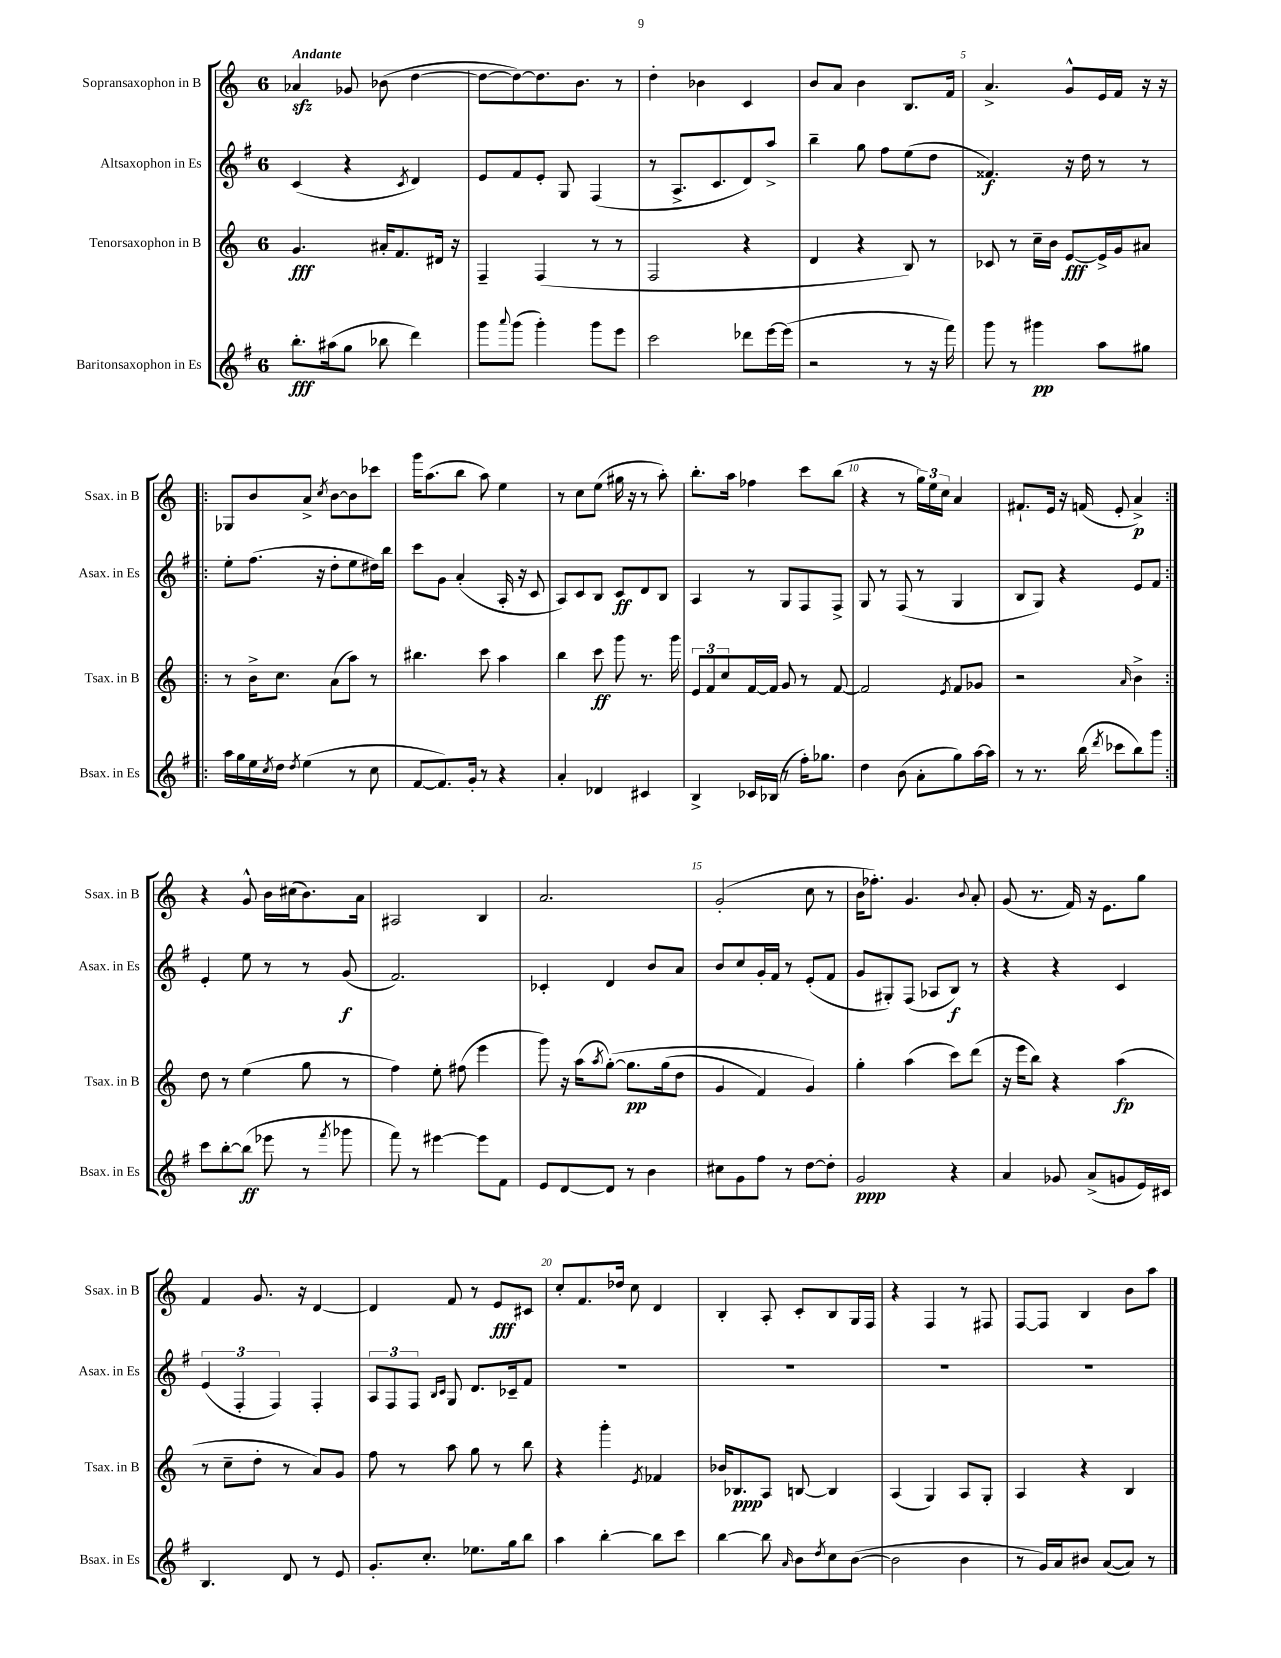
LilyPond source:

<<
\new StaffGroup <<
\new Staff = "s0" \with { instrumentName = "Sopransaxophon in B" shortInstrumentName = "Ssax. in B" } {
    \clef treble \key c \major \once \override Staff.TimeSignature.style = #'single-digit \time 6/8 \tempo "Andante"
    aes'4\sfz ges'8 bes'8( d''4~ |
    d''8~ d''8~) d''8. b'8. r8 |
    d''4-. bes'4 c'4 |
    b'8 a'8 b'4 b8. f'16 |
    a'4.-> g'8-^ e'16 f'16 r16 r16 |
    \repeat volta 2 { ges8 b'8 a'8-> \acciaccatura { c''8 } b'8~ b'8 ces'''8 |
    g'''16 a''8.( b''8 a''8) e''4 |
    r8 c''8 e''8( gis''16 r16 r8 a''8-.) |
    b''8.-. a''16 fes''4 c'''8 b''8( |
    r4 r8 \tuplet 3/2 { g''16) e''16 c''16 } a'4 |
    fis'8.-! e'16 r16 f'16( e'8-. a'4->\p) | }
    r4 g'8-^ b'16 cis''16( b'8.) a'16 |
    ais2 b4 |
    a'2. |
    g'2-.( c''8 r8 |
    b'16 fes''8.-.) g'4. \appoggiatura { b'8 } a'8-. |
    g'8( r8. f'16) r16 e'8. g''8 |
    f'4 g'8. r16 d'4~ |
    d'4 f'8 r8 e'8\fff cis'8 |
    c''8-. f'8. des''16 c''8 d'4 |
    b4-. a8-. c'8-. b8 g16 f16 |
    r4 f4 r8 fis8 |
    f8~ f8 b4 b'8 a''8 \bar "|." |
}
\new Staff = "s1" \with { instrumentName = "Altsaxophon in Es" shortInstrumentName = "Asax. in Es" } {
    \clef treble \key g \major \once \override Staff.TimeSignature.style = #'single-digit \time 6/8
    c'4( r4 \acciaccatura { c'8 } d'4) |
    e'8 fis'8 e'8-. g8 fis4( |
    r8 a8.-> c'8. d'8) a''8-> |
    b''4-- g''8 fis''8 e''8( d''8 |
    fisis'4.\f) r16 d''16 r8 r8 |
    \repeat volta 2 { e''8-. fis''8.( r16 d''8-. e''8 dis''16) b''16 |
    c'''8 g'8 a'4-.( a16-. r16 c'8 |
    a8) c'8 b8 c'8\ff d'8 b8 |
    a4 r8 g8 fis8 fis8-> |
    g8 r8 fis8( r8 g4 |
    b8 g8) r4 e'8 fis'8 | }
    e'4-. e''8 r8 r8 g'8\f( |
    fis'2.) |
    ces'4-. d'4 b'8 a'8 |
    b'8 c''8 g'16-. fis'16 r8 e'8-.( fis'8 |
    g'8 gis8-.) fis8( aes8 b8\f) r8 |
    r4 r4 c'4 |
    \tuplet 3/2 { e'4( fis4-. fis4) } fis4-. |
    \tuplet 3/2 { a8 fis8 fis8 } \grace { b16 c'16 } g8 d'8. ces'16-- fis'8 |
    R2. |
    R2. |
    R2. |
    R2. \bar "|." |
}
\new Staff = "s2" \with { instrumentName = "Tenorsaxophon in B" shortInstrumentName = "Tsax. in B" } {
    \clef treble \key c \major \once \override Staff.TimeSignature.style = #'single-digit \time 6/8
    g'4.\fff ais'16-. f'8. dis'16 r16 |
    f4-- f4( r8 r8 |
    f2 r4 |
    d'4 r4 b8) r8 |
    ces'8 r8 c''16-- b'16 e'8~\fff e'16-> g'16 ais'8 |
    \repeat volta 2 { r8 b'16-> c''8. a'8( a''8) r8 |
    bis''4. c'''8 a''4 |
    b''4 c'''8\ff g'''8 r8. g'''16 |
    \tuplet 3/2 { e'8 f'8 c''8 } f'16~ f'16 g'8 r8 f'8~ |
    f'2 \acciaccatura { e'8 } f'8 ges'8 |
    r2 \grace { a'16 } b'4-> | }
    d''8 r8 e''4( g''8 r8 |
    f''4) e''8-. fis''8( e'''4 |
    g'''8) r16 a''16( \acciaccatura { a''8 } g''8~-.)\( g''8.\pp g''16( d''8 |
    g'4 f'4) g'4\) |
    g''4-. a''4( c'''8) d'''8( |
    r16 e'''16 b''8) r4 a''4\fp( |
    r8 c''8-- d''8-. r8 a'8) g'8 |
    f''8 r8 a''8 g''8 r8 b''8 |
    r4 g'''4-. \acciaccatura { e'8 } fes'4 |
    bes'16 bes8.\ppp a8 b8~ b4 |
    a4( g4) a8 g8-. |
    a4 r4 b4 \bar "|." |
}
\new Staff = "s3" \with { instrumentName = "Baritonsaxophon in Es" shortInstrumentName = "Bsax. in Es" } {
    \clef treble \key g \major \once \override Staff.TimeSignature.style = #'single-digit \time 6/8
    b''8.-.\fff ais''16( g''8 bes''8 d'''4) |
    g'''8 \appoggiatura { a'''8 } g'''8( g'''4-.) g'''8 e'''8 |
    c'''2 des'''8 e'''16~ e'''16( |
    r2 r8 r16 fis'''16) |
    g'''8 r8 gis'''4\pp a''8 gis''8 |
    \repeat volta 2 { a''16 g''16 e''16 \acciaccatura { c''8 } d''16 \acciaccatura { d''8 } e''4( r8 c''8 |
    fis'8~ fis'8.) g'16-. r8 r4 |
    a'4-. des'4 cis'4 |
    b4-> ces'16 bes16( r8 fis''16-.) ges''8. |
    d''4 b'8( a'8-. g''8) a''16~ a''16 |
    r8 r8. b''16( \acciaccatura { d'''8 } ces'''8 b''8) g'''8 | }
    c'''8 b''8~-. b''8\ff( ees'''8 r8 \acciaccatura { fis'''8 } ges'''8 |
    fis'''8) r8 eis'''4~ eis'''8 fis'8 |
    e'8 d'8~ d'8 r8 b'4 |
    cis''8 g'8 fis''8 r8 d''8~ d''8-. |
    g'2\ppp r4 |
    a'4 ges'8 a'8->( g'8 e'16) cis'16 |
    b4. d'8 r8 e'8 |
    g'8.-. c''8.-. ees''8. g''16 b''8 |
    a''4 b''4~-. b''8 c'''8 |
    b''4~ b''8 \grace { a'16 } b'8 \acciaccatura { d''8 } c''8 b'8~( |
    b'2 b'4 |
    r8 g'16) a'16 bis'8 a'8~( a'8) r8 \bar "|." |
}
>>
>>
\layout { \context { \Score \override BarNumber.break-visibility = ##(#f #t #t) barNumberVisibility = #(every-nth-bar-number-visible 5) } }
